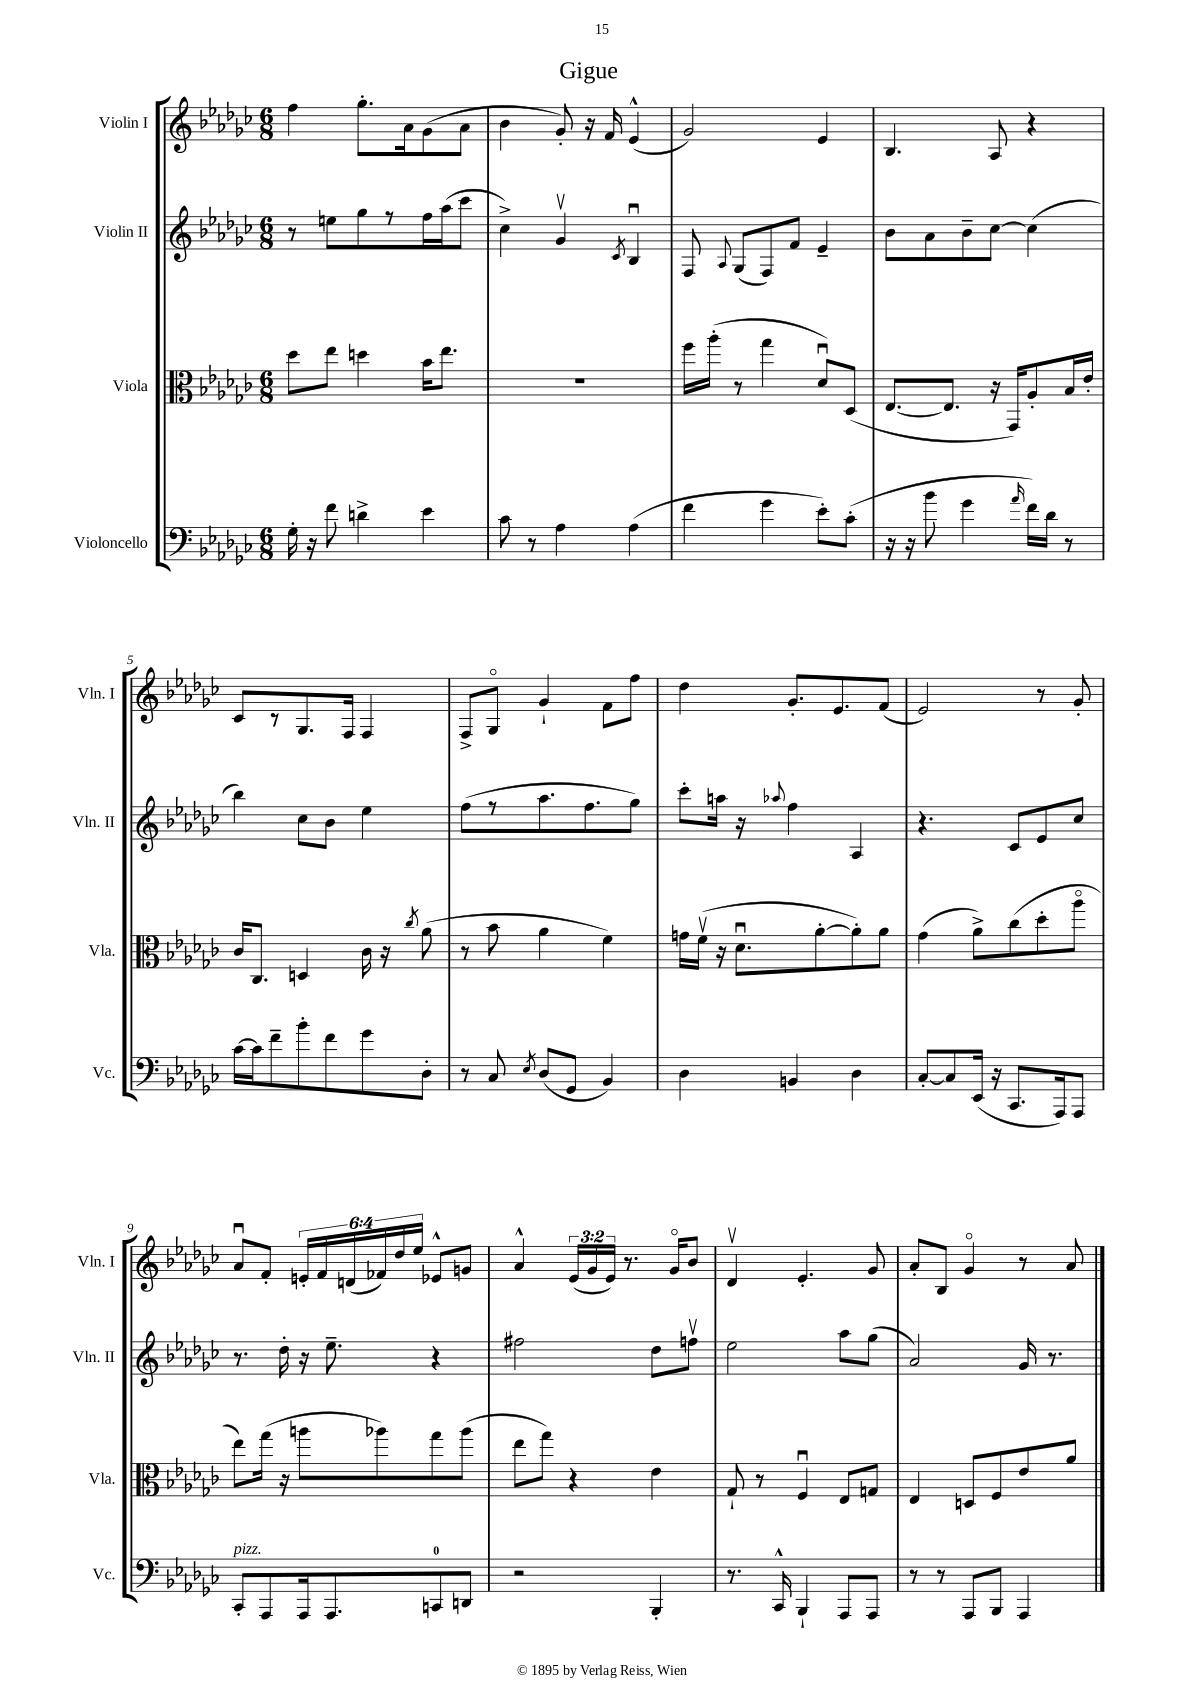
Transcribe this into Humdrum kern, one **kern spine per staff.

**kern	**kern	**kern	**kern
*part4	*part3	*part2	*part1
*staff4	*staff3	*staff2	*staff1
*I"Violoncello	*I"Viola	*I"Violin II	*I"Violin I
*I'Vc.	*I'Vla.	*I'Vln. II	*I'Vln. I
*clefF4	*clefC3	*clefG2	*clefG2
*k[b-e-a-d-g-c-]	*k[b-e-a-d-g-c-]	*k[b-e-a-d-g-c-]	*k[b-e-a-d-g-c-]
*M6/8	*M6/8	*M6/8	*M6/8
=1	=1	=1	=1
16G-'\	8dd-\L	8r	4ff\
16r	.	.	.
8f\	8ee-\J	8een\L	.
4dn^\	4ddn\	8gg-\	8.gg-'\L
.	.	8r	.
.	.	.	16a-\k
4e-\	16b-\KL	16ff\L	(8g-\
.	8.ee-\J	(16aa-\J	.
.	.	8ccc-\J	8a-\J
=2	=2	=2	=2
8c-\	2.r	4cc-^\)	4b-\
8r	.	.	.
4A-\	.	4g-v/	8g-'/)
.	.	.	16r
.	.	.	16f/
.	.	8qc-/	.
(4A-\	.	4B-u/	(4e-^^/
=3	=3	=3	=3
4f\	16ff\LL	8F/	2g-/)
.	(16aa-'\JJ	.	.
.	.	8qqA-/	.
.	8r	(8G-/L	.
4g-\	4gg-\	8F/)	.
.	.	8f/J	.
8e-'\L)	8d-u/L)	4e-~/	4e-/
(8c-'\J	(8D-/J	.	.
=4	=4	=4	=4
16r	[8.E-/L	8b-\L	4.B-/
16r	.	.	.
8b-\	.	8a-\	.
.	8.E-/J]	.	.
4g-\	.	8b-~\	.
.	16r	[8cc-\J	8A-/
.	16GG-/KL)	.	.
16qqa-/	.	.	.
16f\LL)	8A-'/	(4cc-\]	4r
16d-\JJ	.	.	.
8r	16B-/L	.	.
.	16e-'/JJ	.	.
!!LO:LB:g=z
=5	=5	=5	=5
[16c-\LL	16c-/KL	4bb-\)	8c-/L
16c-\J]	8.C-/J	.	.
8f~\	.	.	8r
8b-'\	4Dn/	8cc-\L	8.G-/
8f\	.	8b-\J	.
.	.	.	16F/Jk
8g-\	16c-\	4ee-\	4F/
.	16r	.	.
.	8qcc-/	.	.
8D-'\J	(8a-\	.	.
=6	=6	=6	=6
8r	8r	(8ff\L	8F^/L
8C-/	8b-\	8r	8G-/J
8qE-/	.	.	.
(8D-/L	4a-\	8.aa-\	4g-`/
8GG-/J	.	.	.
.	.	8.ff\	.
4BB-/)	4f\)	.	8f\L
.	.	8gg-\J)	8ff\J
=7	=7	=7	=7
4D-\	16gn\LL	8ccc-'\L	4dd-\
.	(16fv\JJ	.	.
.	16r	16aan\Jk	.
.	8.d-u\L	16r	.
.	.	8qqaa-X/	.
4BBn/	.	4ff\	8.g-'/L
.	[8a-'\	.	.
.	.	.	8.e-/
4D-\	8a-'\])	4A-/	.
.	8a-\J	.	(8f/J
=8	=8	=8	=8
[8C-'/L	(4g-\	4.r	2e-/)
8C-/]	.	.	.
(16EE-/Jk	8a-^\L)	.	.
16r	.	.	.
8.CC-/L	(8cc-\	8c-/L	.
.	8dd-'\	8e-/	8r
16AAA-/k)	.	.	.
8AAA-/J	8aa-\J	8cc-/J	8g-'/
!!LO:LB:g=z
=9	=9	=9	=9
!LO:TX:a:i:t=pizz.	!	!	!
8CC-'/L	8ee-\L)	8.r	8a-u/L
8AAA-/	(16gg-\Jk	.	8f'/J
.	16r	16dd-'\	.
16AAA-/k	8aan\L	16r	24en'/LL
.	.	.	24f/
8.AAA-/	.	8.ee-~\	.
.	.	.	(24dn/
.	8aa-X\)	.	24f-X/)
.	.	.	24dd-/
.	.	.	24ee-/JJ
8CCn/	8gg-\	4r	8e-X^^/L
8DDn/J	(8aa-\J	.	8gn/J
=10	=10	=10	=10
2r	8ee-\L	2ff#X\	4a-^^/
.	8gg-\J)	.	.
.	4r	.	(24e-/LL
.	.	.	24g-/
.	.	.	24e-/JJ)
.	.	.	8.r
4BBB-'/	4e-\	8dd-\L	.
.	.	.	16g-/KL
.	.	8ffnv\J	8b-/J
=11	=11	=11	=11
8.r	8G-`/	2ee-\	4d-v/
.	8r	.	.
16CC-^^/	.	.	.
4BBB-`/	4Fu/	.	4.e-'/
8AAA-/L	8E-/L	8aa-\L	.
8AAA-/J	8Gn/J	(8gg-\J	8g-/
=12	=12	=12	=12
8r	4E-/	2a-/)	8a-'/L
8r	.	.	8B-/J
8AAA-/L	8Dn/L	.	4g-/
8BBB-/J	8F/	.	.
4AAA-/	8e-/	16g-/	8r
.	.	8.r	.
.	8a-/J	.	8a-/
==	==	==	==
*-	*-	*-	*-
